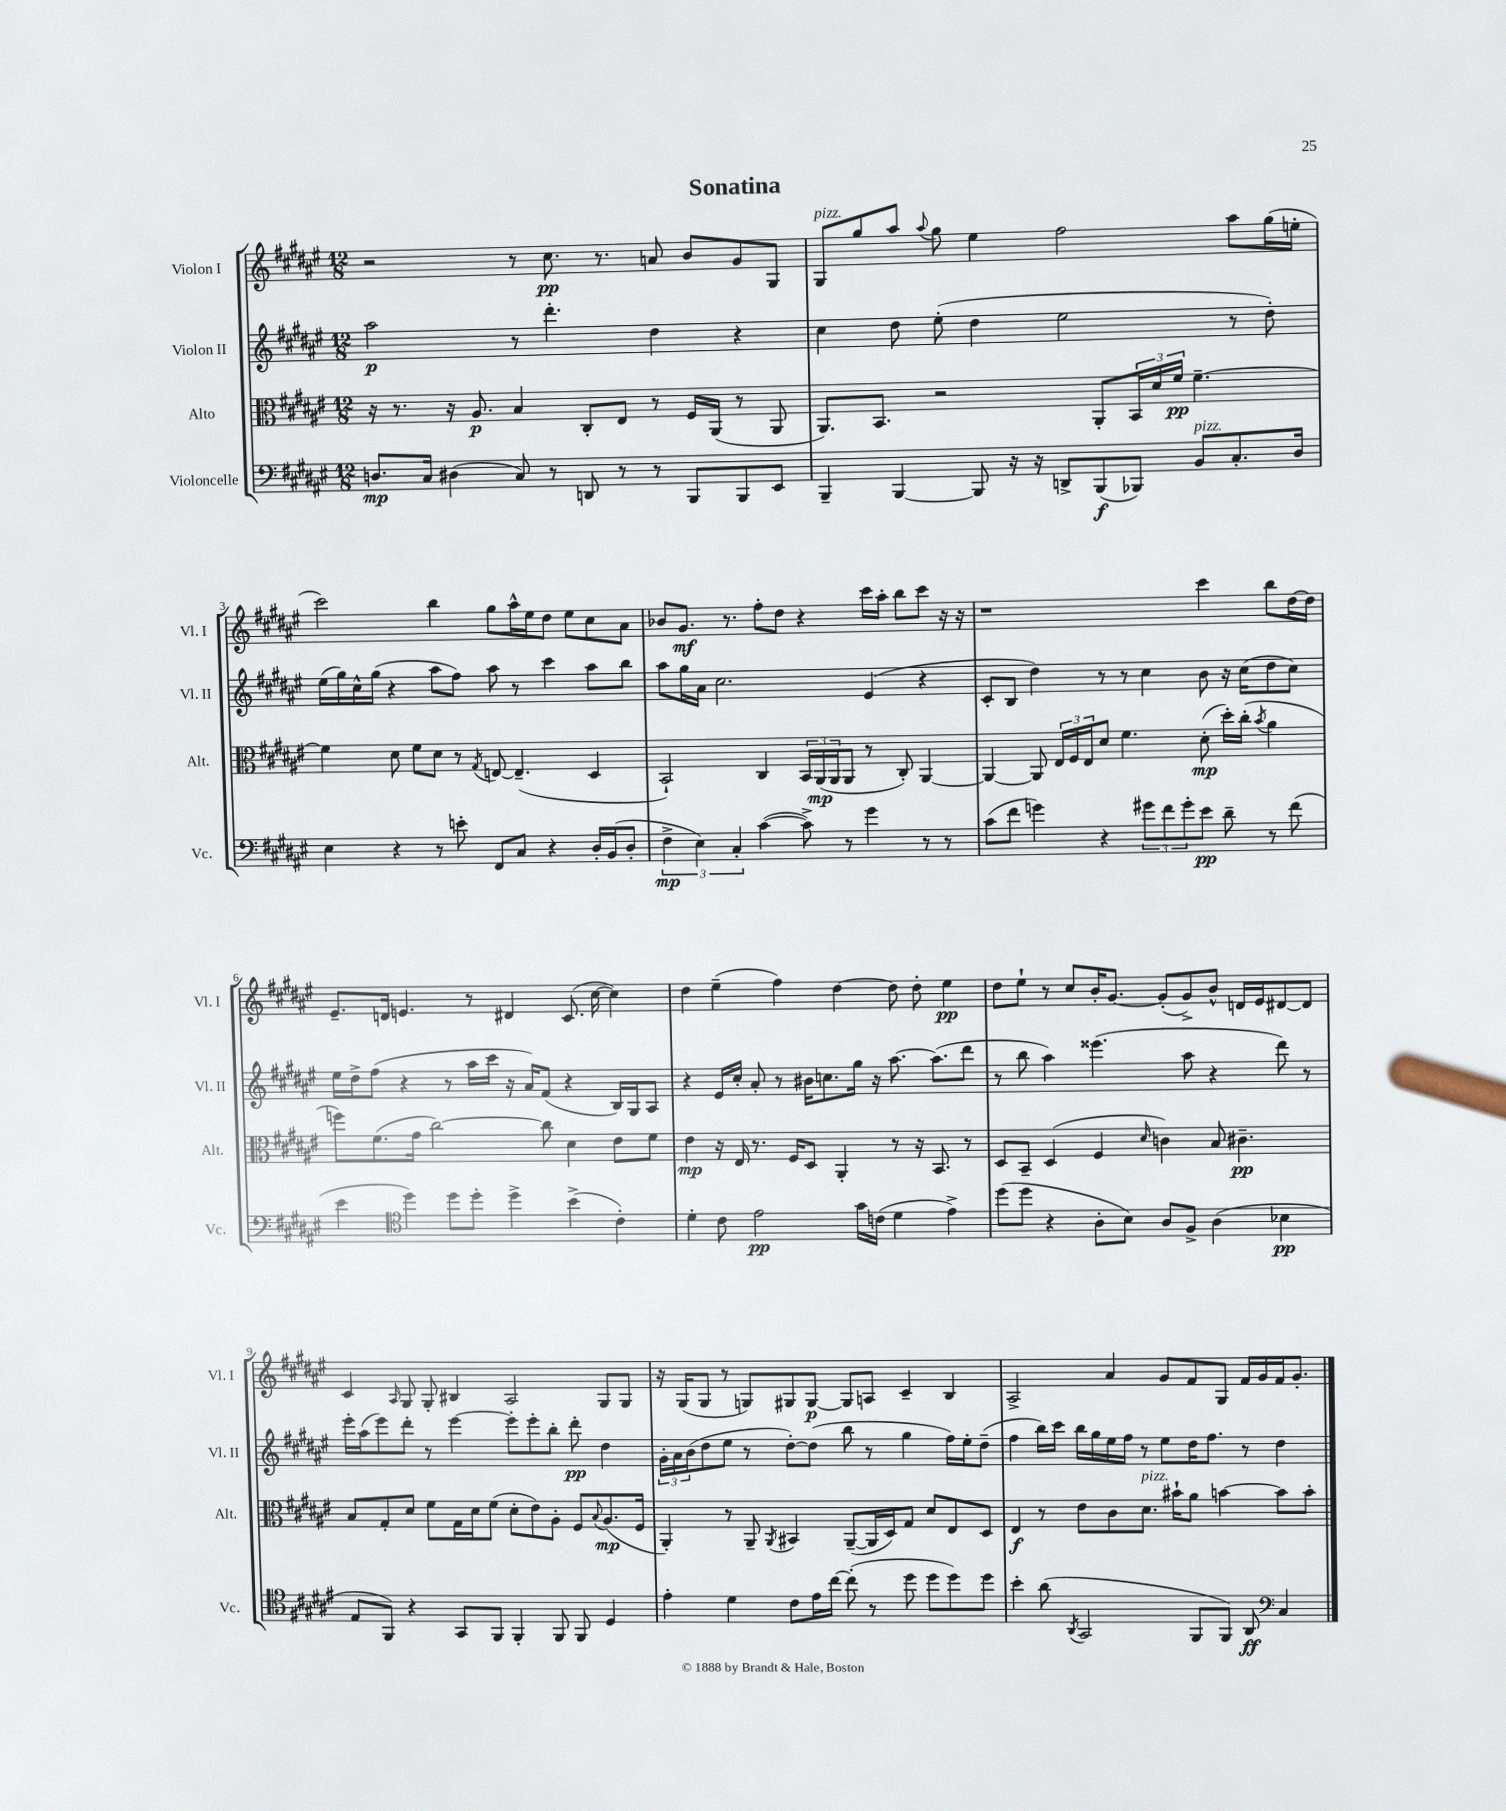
\header { title = "Sonatina" }
<<
\new StaffGroup <<
\new Staff = "s0" \with { instrumentName = "Violon I" shortInstrumentName = "Vl. I" } {
    \clef treble \key fis \major \numericTimeSignature \time 12/8
    r2 r8 cis''8.\pp r8. a'8 b'8 gis'8 gis8 |
    gis8^\markup { \italic "pizz." } gis''8 ais''8 \appoggiatura { ais''8 } gis''8 eis''4 fis''2 ais''8 gis''16( e''16-. |
    cis'''2) b''4 gis''8 ais''16-^ eis''16 dis''8 eis''8 cis''8 ais'8 |
    bes'8 gis'8.\mf r8. fis''8-. dis''8 r4 cis'''16 ais''16-. b''8 cis'''8 r16 r16 |
    r1 cis'''4 b''8 dis''16~ dis''16 |
    eis'8.-- d'16 e'4. r8 dis'4 cis'8.( cis''16~ cis''4) |
    dis''4 eis''4--( fis''4) dis''4~ dis''8 dis''8-. eis''4\pp |
    dis''8 eis''8-! r8 cis''8 b'16-. gis'8.~ gis'8-.( gis'8->) b'8-^ d'16 eis'16 dis'8~ dis'8 |
    cis'4 \grace { ais16 } gis8 gis8-. bis4 ais2 gis8 gis8 |
    r16 gis16( gis8 r8 g8) gis8 gis8~\p gis8 a8 cis'4-- b4 |
    ais2-> ais'4 gis'8 fis'8 gis8 fis'16 gis'16 fis'16 gis'8.-. \bar "|." |
}
\new Staff = "s1" \with { instrumentName = "Violon II" shortInstrumentName = "Vl. II" } {
    \clef treble \key fis \major \numericTimeSignature \time 12/8
    ais''2\p r8 dis'''4.-. dis''4 r4 |
    cis''4 dis''8 eis''8-.( dis''4 eis''2 r8 dis''8-.) |
    eis''16( gis''16) cis''16-^ gis''16( r4 ais''8 fis''8) ais''8 r8 cis'''4 ais''8 b''8 |
    ais''8 gis''16 ais'16 cis''2. eis'4( r4 |
    cis'8-. b8 dis''4) r8 r8 cis''4 b'8 r16 cis''16( dis''8 cis''8) |
    eis''16 dis''16-> fis''8( r4 r8 ais''16 cis'''16 r16 ais'16) fis'8( r4 b16) gis16 ais8 |
    r4 eis'16 cis''16-. ais'8-. r8 bis'16 c''8. gis''16 r16 ais''8.~ ais''8.( dis'''8 |
    r8 b''8 ais''4) eisis'''4.( ais''8 r4 dis'''8) r8 |
    eis'''16-. ais''16( eis'''8) dis'''8-. r8 eis'''4~ eis'''8-. eis'''8-. b''8-. dis'''8-.\pp dis''4 |
    \tuplet 3/2 { gis'16-. ais'16 b'16( } dis''8 eis''8 r8 dis''8~-.) dis''8( b''8 r8 gis''4 fis''16) eis''16-. dis''8--( |
    fis''4 b''16) cis'''16 b''16 gis''16 eis''16 fis''16 r8 eis''8 dis''16 fis''8. r8 dis''4 \bar "|." |
}
\new Staff = "s2" \with { instrumentName = "Alto" shortInstrumentName = "Alt." } {
    \clef alto \key fis \major \numericTimeSignature \time 12/8
    r16 r8. r16 ais8.\p b4 cis8-. eis8 r8 fis16 ais,16( r8 ais,8 |
    ais,8.) b,8. r2 ais,8-. \tuplet 3/2 { b,16 dis'16 fis'16\pp } fis'4.~-- |
    fis'4 dis'8 fis'8 dis'8 r8 \acciaccatura { gis8 } e8~ e4.--( dis4 |
    b,2-!) cis4 \tuplet 3/2 { b,16 ais,16\mp( ais,16 } ais,8 r8 cis8-.) ais,4~ |
    ais,4~ ais,8 \tuplet 3/2 { eis16 fis16 eis16 } dis'8 fis'4. dis'8-.\mp( dis''16-.) cis''16-.( \acciaccatura { b'8 } ais'4 |
    f''8) fis'8.( gis'16 cis''2~) cis''8 dis'4 eis'8 fis'8 |
    eis'4\mp r16 eis16 r8. fis16 dis8 ais,4-. r8 r16 b,8. r8 |
    dis8 b,8-- dis4( fis4 \grace { dis'16 } c'4) b8 cis'4.--\pp |
    b8 gis8-. dis'8 fis'8 gis16 dis'16 fis'8( dis'8-. eis'8) ais8-. fis8 \appoggiatura { b8 } ais8.\mp( fis16 |
    ais,4-.) r8 ais,8-- \acciaccatura { ais,8 } bis,4 ais,8~--( ais,16 dis16) gis8 dis'8 eis8 dis8 |
    eis4\f r8 eis'8 cis'8 dis'8.^\markup { \italic "pizz." } bis'16-! ais'8 b'4~ b'8 b'8-. \bar "|." |
}
\new Staff = "s3" \with { instrumentName = "Violoncelle" shortInstrumentName = "Vc." } {
    \clef bass \key fis \major \numericTimeSignature \time 12/8
    d8.\mp cis16 dis4( cis8) r8 d,8 r8 r8 b,,8 b,,8 eis,8 |
    b,,4-- b,,4~ b,,8 r16 r16 d,8-> b,,8\f( bes,,8) b,8^\markup { \italic "pizz." } cis8.-. dis16 |
    eis4 r4 r8 e'8-. fis,8 cis8 r4 dis16-. b,16( dis8-. |
    \tuplet 3/2 { fis4->\mp eis4) cis4-. } cis'4~( cis'8->) r8 gis'4 r8 r8 |
    cis'8( fis'8 g'4) r4 \tuplet 3/2 { gis'8 fis'8 gis'8-. } eis'8\pp dis'8-- r8 fis'8( |
    eis'4 \clef tenor dis''4) dis''8 dis''8-. dis''4-> b'4->( cis'4-.) |
    dis'4-. cis'8 eis'2\pp gis'16 c'16( dis'4 eis'4->) |
    dis''8( dis''8 r4 ais8-. b8) ais8 fis8-> ais4( bes4\pp |
    eis8 fis,8) r4 gis,8 fis,8 fis,4-. fis,8 fis,8 dis4 |
    eis'4-. dis'4 cis'8 eis'16 cis''16~ cis''8-.( r8 dis''8 dis''8 dis''8) dis''8 |
    b'4-. ais'8( \acciaccatura { ais,8 } gis,2 fis,8 fis,8) ais,8\ff \clef bass cis4 \bar "|." |
}
>>
>>
